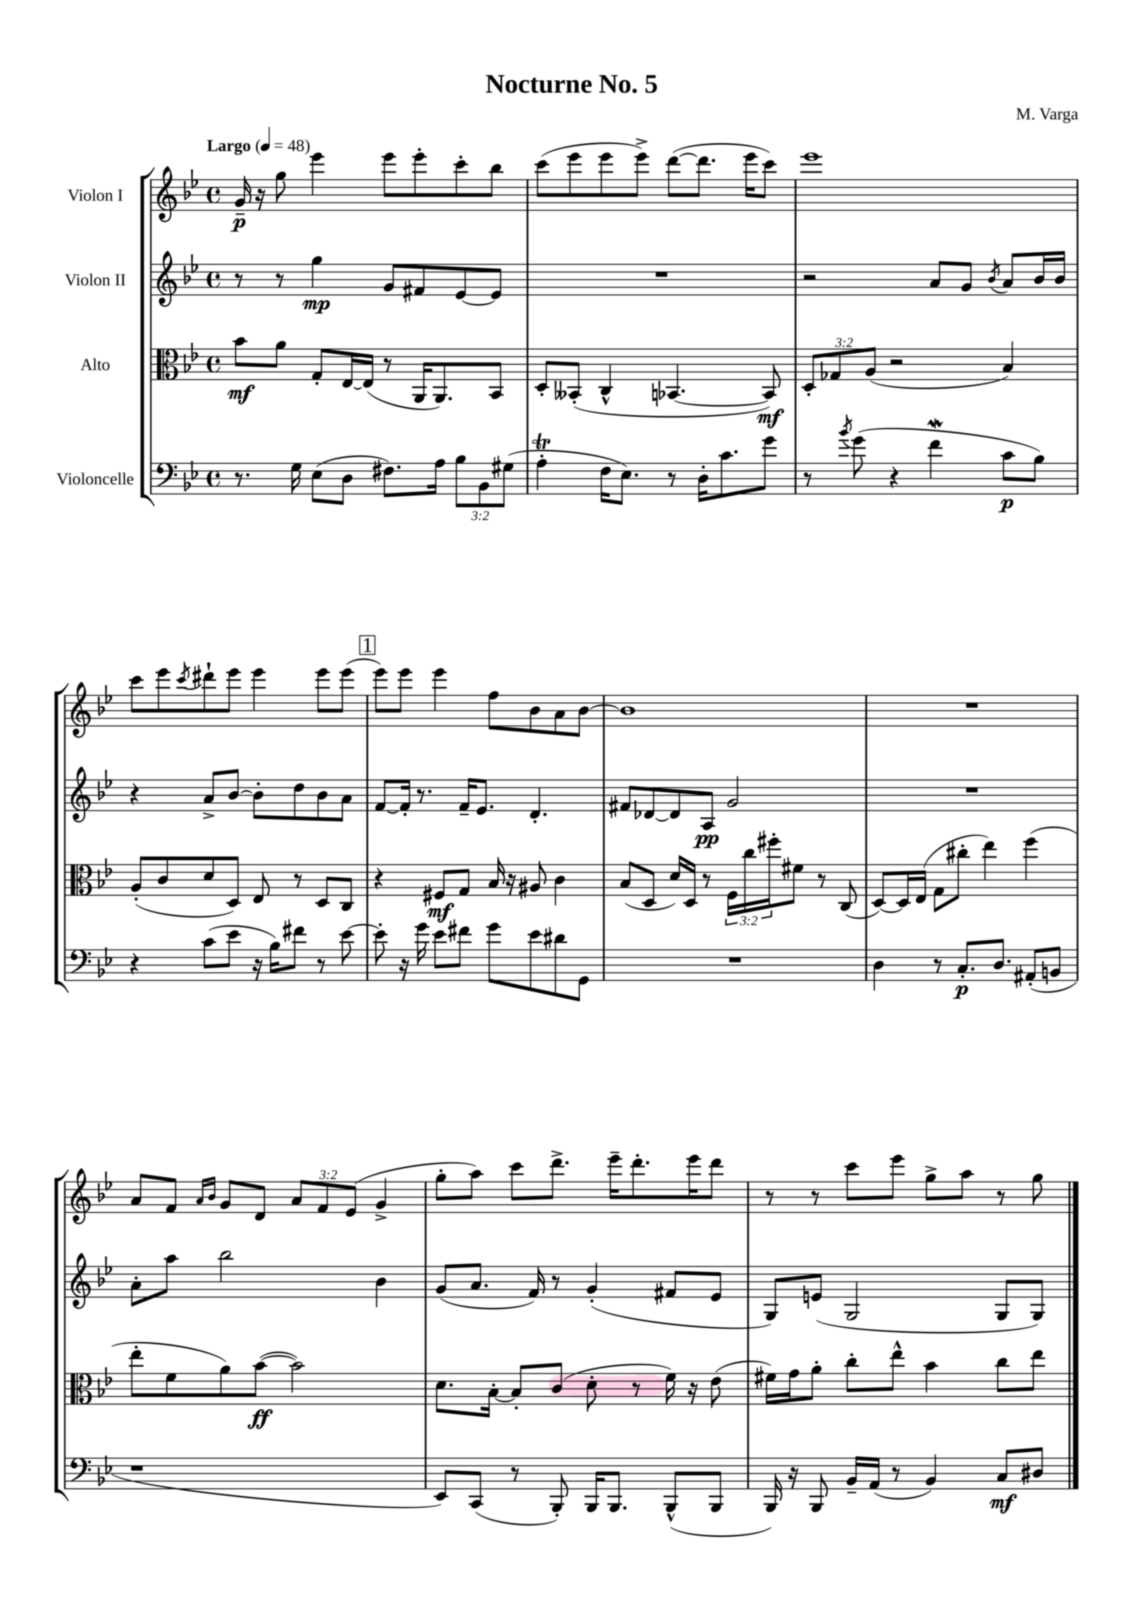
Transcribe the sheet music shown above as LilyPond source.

\header { title = "Nocturne No. 5" composer = "M. Varga" }
<<
\new StaffGroup <<
\new Staff = "s0" \with { instrumentName = "Violon I" } {
    \clef treble \key bes \major \defaultTimeSignature \time 4/4 \override Staff.TupletNumber.text = #tuplet-number::calc-fraction-text \tempo "Largo" 4 = 48
    g'16--\p r16 g''8 ees'''4 ees'''8 ees'''8-. c'''8-. bes''8 |
    c'''8( ees'''8 ees'''8 ees'''8->) d'''8~( d'''8. ees'''16 c'''8) |
    ees'''1 |
    c'''8 ees'''8 \acciaccatura { c'''8 } dis'''8-! ees'''8 ees'''4 ees'''8 ees'''8( |
    \mark \markup { \box "1" } ees'''8) ees'''8 ees'''4 f''8 bes'8 a'8 bes'8~ |
    bes'1 |
    R1 |
    a'8 f'8 \grace { a'16 bes'16 } g'8 d'8 \tuplet 3/2 { a'8 f'8 ees'8( } g'4-> |
    g''8-. a''8) c'''8 d'''8.-> ees'''16-- d'''8.-. ees'''16 d'''8 |
    r8 r8 c'''8 ees'''8 g''8-> a''8 r8 g''8 \bar "|." |
}
\new Staff = "s1" \with { instrumentName = "Violon II" } {
    \clef treble \key bes \major \defaultTimeSignature \time 4/4
    r8 r8 g''4\mp g'8 fis'8 ees'8~ ees'8 |
    R1 |
    r2 a'8 g'8 \acciaccatura { bes'8 } a'8 bes'16 bes'16 |
    r4 a'8-> bes'8~ bes'8-. d''8 bes'8 a'8 |
    \mark \markup { \box "1" } f'8~ f'16-. r8. f'16-- ees'8. d'4.-. |
    fis'8 des'8~ des'8 a8\pp g'2 |
    R1 |
    a'8-. a''8 bes''2 bes'4 |
    g'8( a'8. f'16) r8 g'4-.( fis'8 ees'8 |
    g8) e'8( g2 g8 g8) \bar "|." |
}
\new Staff = "s2" \with { instrumentName = "Alto" } {
    \clef alto \key bes \major \defaultTimeSignature \time 4/4 \override Staff.TupletNumber.text = #tuplet-number::calc-fraction-text
    bes'8\mf a'8 g8-. ees16~ ees16( r8 a,16 a,8.) bes,8 |
    d8-. beses,8-.( c4-^ bes,4.~ bes,8\mf) |
    \tuplet 3/2 { d8-. ges8 a8( } r2 bes4) |
    a8-.( c'8 d'8 d8) ees8 r8 d8 c8 |
    \mark \markup { \box "1" } r4 fis8\mf g8 bes16 r16 ais8 c'4 |
    bes8( d8 d'16) d16 r8 \tuplet 3/2 { f16 c''16 fis''16-. } fis'8 r8 c8( |
    d8~) d16 ees16( g8 cis''8-. ees''4) f''4( |
    ees''8-. f'8 a'8) bes'8~\ff( bes'2) |
    d'8. bes16~-. bes8-. c'8( d'8-. r8 f'16) r16 ees'8( |
    fis'16) g'16 a'8-. c''8-. ees''8-^ bes'4 c''8 ees''8 \bar "|." |
}
\new Staff = "s3" \with { instrumentName = "Violoncelle" } {
    \clef bass \key bes \major \defaultTimeSignature \time 4/4 \override Staff.TupletNumber.text = #tuplet-number::calc-fraction-text
    r8. g16 ees8( d8 fis8.) a16 \tuplet 3/2 { bes8 bes,8 gis8( } |
    a4-.\trill f16 ees8.) r8 d16-. c'8. g'8 |
    r8 \acciaccatura { bes'8 } g'8( r4 f'4\mordent c'8\p bes8) |
    r4 c'8( ees'8 r16 bes16) fis'8 r8 ees'8~ |
    \mark \markup { \box "1" } ees'8-. r16 g'16 ees'8 fis'8 g'8 ees'8 dis'8 g,8 |
    R1 |
    d4 r8 c8.-.\p d8. ais,8-.( b,8 |
    r1 |
    ees,8) c,8( r8 bes,,8-.) bes,,16 bes,,8. bes,,8-^( bes,,8 |
    bes,,16) r16 bes,,8 bes,16-- a,16( r8 bes,4) c8\mf dis8 \bar "|." |
}
>>
>>
\layout { \context { \Score \remove "Bar_number_engraver" } }
